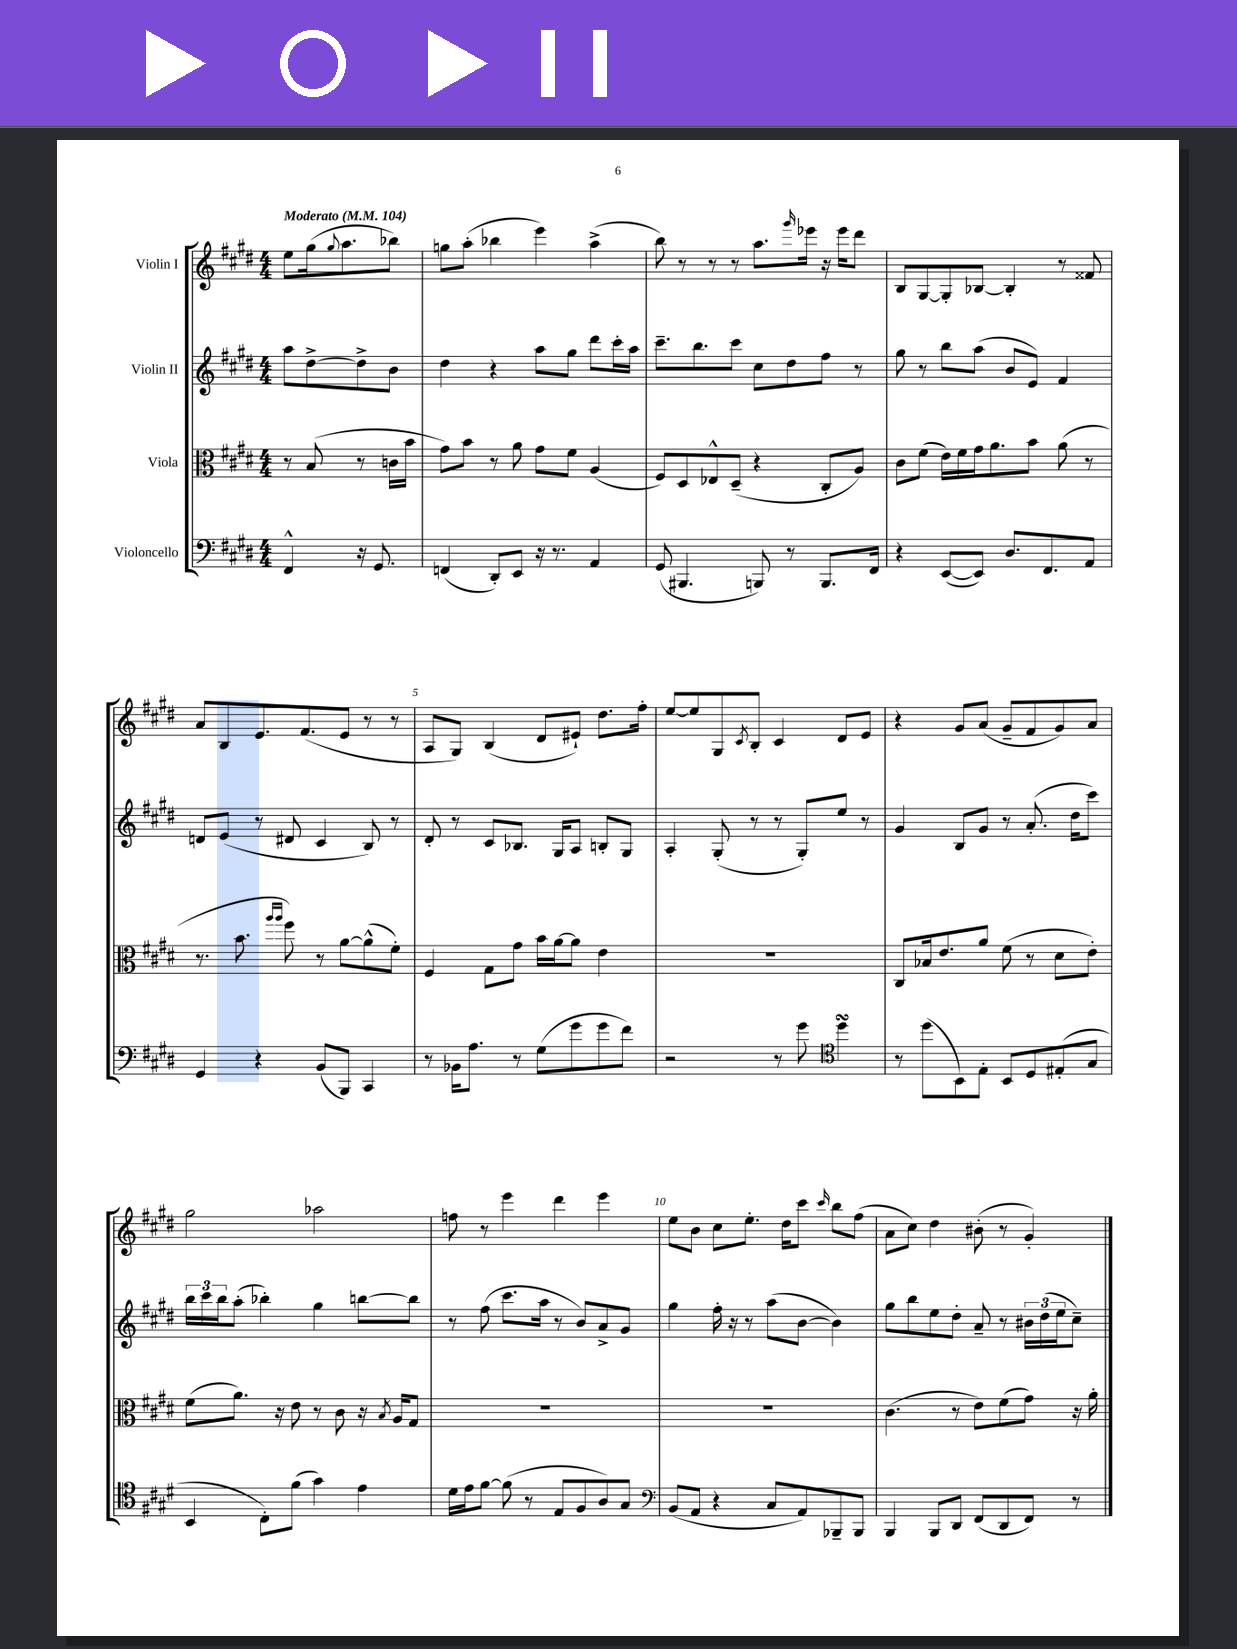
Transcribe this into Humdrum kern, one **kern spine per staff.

**kern	**kern	**kern	**kern
*staff4	*staff3	*staff2	*staff1
*clefF4	*clefC3	*clefG2	*clefG2
*k[f#c#g#d#]	*k[f#c#g#d#]	*k[f#c#g#d#]	*k[f#c#g#d#]
*M4/4	*M4/4	*M4/4	*M4/4
*MM104	*MM104	*MM104	*MM104
4FF#^^/	8r	8aa\L	8ee\L
.	(8B/	[8dd#^\	(16gg#\k
.	.	.	8qqgg#/
.	.	.	8.aa\
16r	8r	8dd#^\]	.
8.GG#/	.	.	.
.	16c\LL	8b\J	8bb-\J)
.	16b\JJ	.	.
=	=	=	=
(4FF/	8g#\L)	4dd#\	8gg\L
.	8b\J	.	(8aa'\J
8DD#'/L)	8r	4r	4bb-\
8EE/J	8a\	.	.
16r	8g#\L	8aa\L	4eee\)
8.r	.	.	.
.	8f#\J	8gg#\J	.
4AA/	(4A/	8ddd#\L	(4aa^\
.	.	16ccc#'\L	.
.	.	16aa\JJ	.
=	=	=	=
(8GG#/	8F#/L)	8.ccc#~\L	8bb\)
4.BBB#/	8D#/	.	8r
.	.	8.bb\	.
.	8E-^^/	.	8r
.	(8D#~/J	8ccc#\J	8r
8BBB/)	4r	8cc#\L	8.aa\L
8r	.	8dd#\	.
.	.	.	16qqggg#/
.	.	.	16eee-\Jk
8.BBB/L	8C#'/L	8ff#\J	16r
.	.	.	16eee-\LK
.	8A/J)	8r	8ddd#\J
16FF#/Jk	.	.	.
=	=	=	=
4r	8c#\L	8gg#\	8B/L
.	(8f#\J	8r	[8G#/
([8EE/L	16e\LL)	8bb\L	8G#'/]
.	16f#\	.	.
8EE/]J)	16g#\J	(8aa\J	[8B-/J
.	8.a\	.	.
8.D#/L	.	8b/L	4B-'/]
.	8b\J	8e/J)	.
8.FF#/	.	.	.
.	(8a\	4f#/	8r
8AA/J	8r	.	8f##/
=	=	=	=
4GG#/	8.r	8d/L	8a/L
.	.	(8e/J	8B/
.	8.b\	.	.
4r	.	8r	8.e/
.	16qqaa/LL	.	.
.	16qqaa/JJ	.	.
.	8ff#\)	8d#/	.
.	.	.	(8.f#/
(8BB/L	8r	4c#/	.
8BBB/J)	[8a\L	.	8e/J
4CC#/	(8a^^\]	8B/)	8r
.	8f#'\J)	8r	8r
=	=	=	=
8r	4F#/	8d#'/	8A/L
16BB-\LK	.	8r	8G#/J)
8.A\J	.	.	.
.	8G#\L	8c#/L	(4B/
8r	8g#\J	8.B-/J	.
(8G#\L	16b\LL	.	8d#/L
.	[16a\J	16G#/LK	.
8g#\	8a\]J	8A/J	8e#`/J)
8g#\	4e\	8B'/L	8.dd#\L
8f#\J)	.	8G#/J	.
.	.	.	16ff#'\Jk
=	=	=	=
2r	1r	4A'/	[8ee/L
.	.	.	8ee/]
.	.	(8G#'/	8G#/
.	.	.	8qc#/
.	.	8r	8B'/J
8r	.	8r	4c#/
8g#\	.	8G#'/L)	.
*clefC4	*	*	*
4dd#\	.	8ee/J	8d#/L
.	.	8r	8e/J
=	=	=	=
8r	8C#/L	4g#/	4r
(8dd#\L	16B-/k	.	.
.	8.e/	.	.
8BB\)	.	8B/L	8g#/L
8E'\J	8a/J	8g#/J	(8a/J
8BB/L	(8f#\	8r	8g#~/L
8D#/	8r	(8.a'/	8f#/
(8E#'/	8d#\L	.	8g#/)
.	.	16dd#\LK	.
8G#/J	8e'\J)	8ccc#\J)	8a/J
=	=	=	=
4BB/	(8f#\L	24bb\LL	2gg#\
.	.	24ccc#\	.
.	.	24bb\J	.
.	8.a\J)	(8aa'\J	.
8C#'\L)	.	4bb-'\)	.
.	16r	.	.
(8f#\J	8e\	.	.
4g#\)	8r	4gg#\	2aa-\
.	8c#\	.	.
4e\	16r	[8bb\L	.
.	8qB/	.	.
.	16A/LK	.	.
.	8G#/J	8bb\]J	.
=	=	=	=
16d#\LL	1r	8r	8ff\
16e\J	.	.	.
[8f#\J	.	(8ff#\	8r
(8f#\]	.	8.ccc#\L	4eee\
8r	.	.	.
.	.	16aa\Jk	.
8E/L	.	8r	4ddd#\
8F#/	.	8b/L)	.
8A/)	.	8a^/	4eee\
8G#/J	.	8g#/J	.
=	=	=	=
*clefF4	*	*	*
(8BB/L	1r	4gg#\	8ee\L
8AA/J	.	.	8b\J
4r	.	16ff#'\	8cc#\L
.	.	16r	.
.	.	8r	8.ee'\J
8C#/L	.	(8aa\L	.
.	.	.	16dd#\LK
8AA/)	.	[8b\J	8ccc#\J
.	.	.	16qqccc#/
8BBB-~/	.	4b\])	8bb\L
8BBB-/J	.	.	(8ff#\J
=	=	=	=
4BBB/	(4.c#\	8gg#\L	8a\L
.	.	8bb\	8cc#\J)
8BBB/L	.	8ee\	4dd#\
8DD#/J	8r	8dd#'\J	.
(8FF#/L	8e\L)	8a~/	(8b#'\
8DD#/	(8f#\	8r	8r
8FF#/J)	8g#\J)	24b#\LL	4g#'/)
.	.	(24dd#\	.
.	.	24ee\J	.
8r	16r	8cc#~\J)	.
.	16a'\	.	.
==	==	==	==
*-	*-	*-	*-
